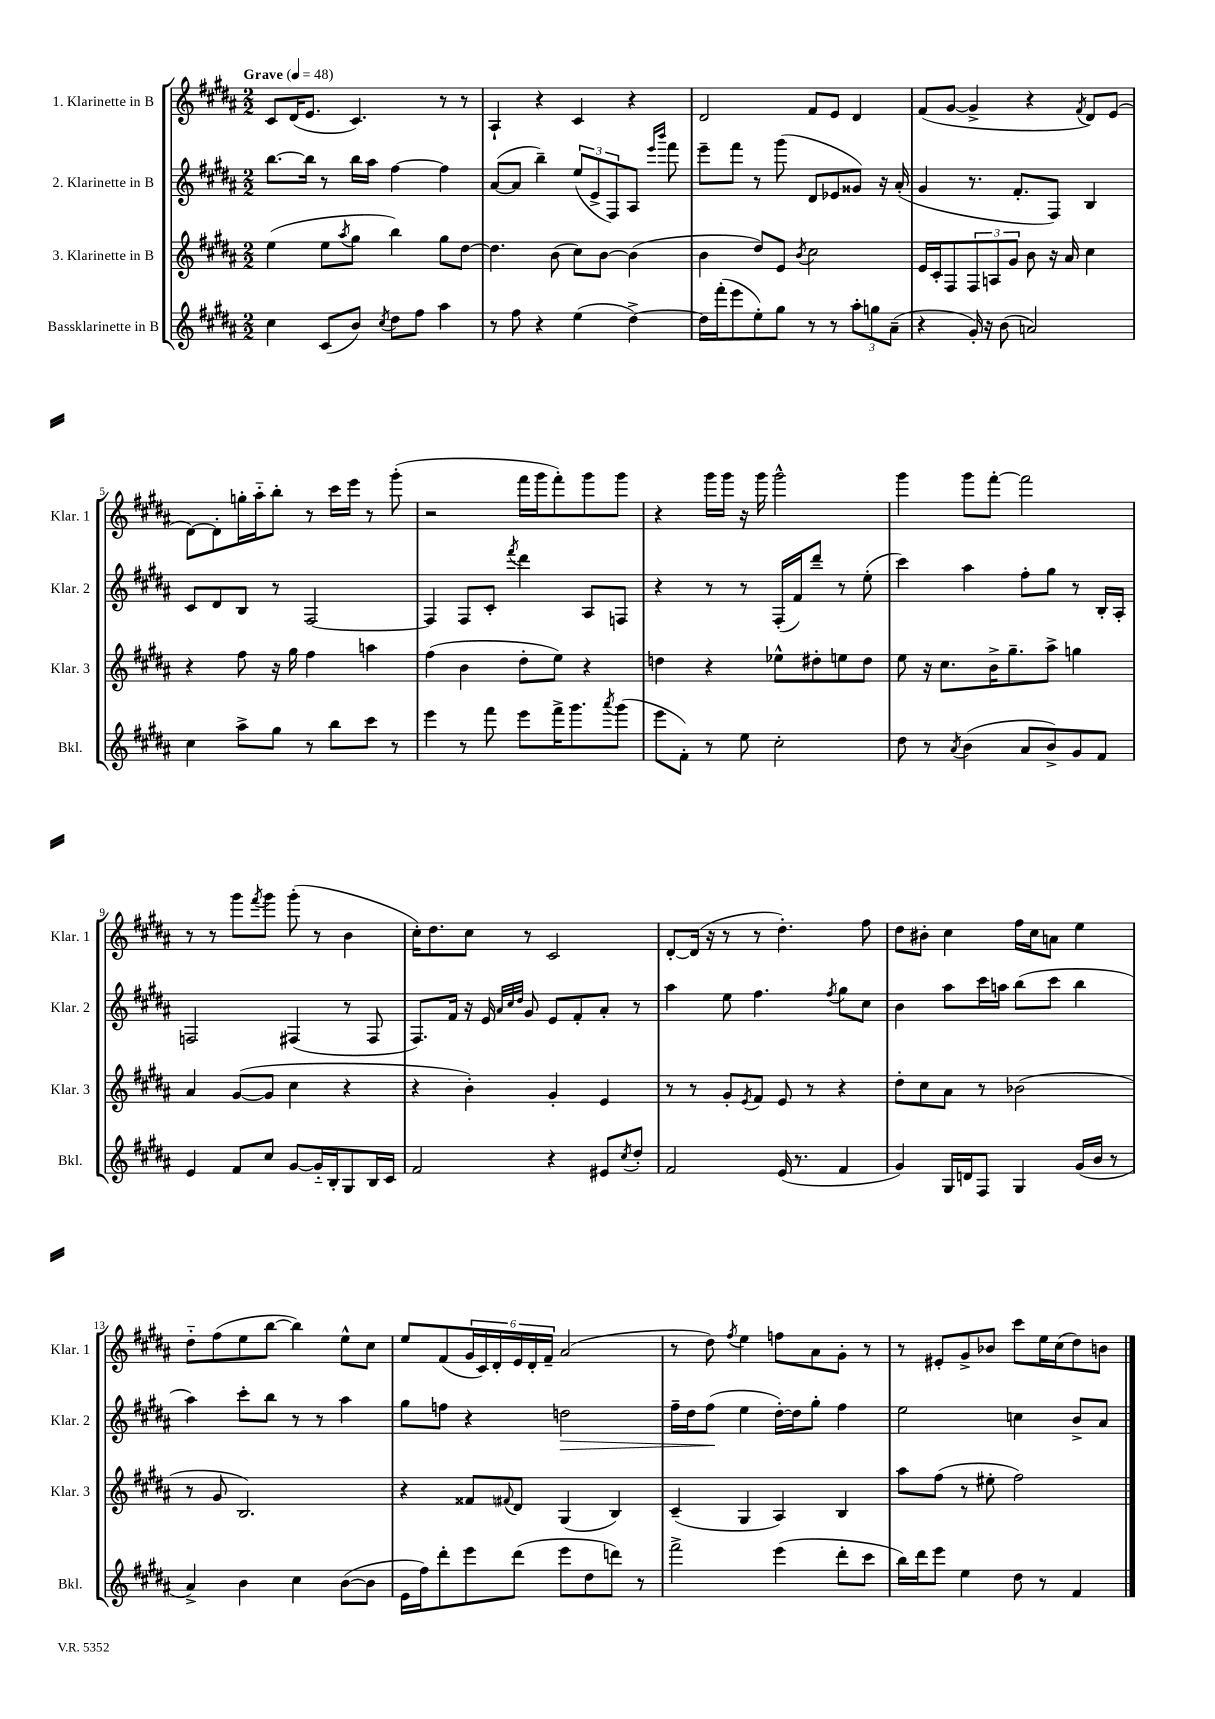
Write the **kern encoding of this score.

**kern	**kern	**kern	**kern
*staff4	*staff3	*staff2	*staff1
*clefG2	*clefG2	*clefG2	*clefG2
*k[f#c#g#d#a#]	*k[f#c#g#d#a#]	*k[f#c#g#d#a#]	*k[f#c#g#d#a#]
*M2/2	*M2/2	*M2/2	*M2/2
*MM48	*MM48	*MM48	*MM48
4cc#\	(4ee\	[8.bb\L	8c#/L
.	.	.	(16d#/K
.	.	16bb\]Jk	8.e/J
(8c#/L	8ee\L	8r	.
.	8qaa#/	.	.
8b/J)	8gg#\J	16bb\LL	4.c#/)
.	.	16aa#\JJ	.
8qcc#/	.	.	.
8dd#\L	4bb\)	[4ff#\	.
8ff#\J	.	.	.
4aa#\	8gg#\L	4ff#\]	8r
.	[8dd#\J	.	8r
=	=	=	=
8r	4.dd#\]	([8a#/L	4A#`/
8ff#\	.	8a#/]J	.
4r	.	4bb~\)	4r
.	(8b\	.	.
(4ee\	8cc#\L)	(12ee/L	4c#/
.	.	12e^/	.
.	[8b\J	.	.
.	.	12F#/)	.
[4dd#^\)	(4b\]	8A#/J	4r
.	.	16qqeee/LL	.
.	.	16qqbbb/JJ	.
.	.	8fff#\	.
=	=	=	=
16dd#\]LL	4b\	8eee~\L	2d#/
(16fff#'\J	.	.	.
8eee\	.	8fff#\J	.
8ee'\)	8dd#/L)	8r	.
8gg#\J	8e/J	(8ggg#\	.
.	8qb/	.	.
8r	2cc#\	8d#/L	8f#/L
8r	.	8e-/	8e/J
12aa#'\L	.	8g##/J)	4d#/
12gg\	.	.	.
.	.	16r	.
(12a#~\J	.	.	.
.	.	(16a#'/	.
=	=	=	=
4r	16e/LL	4g#/	(8f#/L
.	16c#'/J	.	.
.	8F#/	.	[8g#/J
16g#'/)	12F#/	8.r	4g#^/]
16r	.	.	.
.	12A/	.	.
(8b\	.	.	.
.	12g#/J	.	.
.	.	8.f#'/L	.
2a/)	8b\	.	4r
.	16r	8F#/J)	.
.	16a#/	.	.
.	.	.	8qf#/
.	4cc#\	4B/	8d#/L)
.	.	.	(8e/J
=	=	=	=
4cc#\	4r	8c#/L	[8d#\L)
.	.	8d#/	8d#'\]
8aa#^\L	8ff#\	8B/J	16gg'\L
.	.	.	16aa#'~\J
8gg#\J	16r	8r	8bb'\J
.	16gg#\	.	.
8r	4ff#\	[2F#/	8r
8bb\L	.	.	16ccc#\LL
.	.	.	16eee\JJ
8ccc#\J	4aa\	.	8r
8r	.	.	(8ggg#'\
=	=	=	=
4eee\	(4ff#\	4F#/]	2r
8r	4b\	8F#/L	.
8fff#\	.	8c#'/J	.
.	.	8qfff#/	.
8eee\L	8dd#'\L	4ddd#\	16fff#\LL
.	.	.	16ggg#\J
16fff#^\K	8ee\J)	.	8fff#'\)
8.ggg#\	.	.	.
.	4r	8A#/L	8ggg#\
8qaaa#/	.	.	.
(8ggg#\J	.	8F/J	8ggg#\J
=	=	=	=
8eee\L	4dd\	4r	4r
8f#'\J)	.	.	.
8r	4r	8r	16ggg#\LL
.	.	.	16ggg#\JJ
8ee\	.	8r	16r
.	.	.	16ggg#\
2cc#'\	8ee-^^\L	(16F#'/LL	2ggg#^^\
.	.	16f#/J)	.
.	8dd#'\	8ddd#~/J	.
.	8ee\	8r	.
.	8dd#\J	(8ee'\	.
=	=	=	=
8dd#\	8ee\	4ccc#\)	4ggg#\
8r	16r	.	.
.	8.cc#\L	.	.
8qa#/	.	.	.
(4b\	.	4aa#\	8ggg#\L
.	16b^\K	.	[8fff#'\J
.	8.gg#~\	.	.
8a#/L	.	8ff#'\L	2fff#\]
8b^/)	8aa#^\J	8gg#\J	.
8g#/	4gg\	8r	.
8f#/J	.	16B'/LL	.
.	.	16A#'/JJ	.
=	=	=	=
4e/	4a#/	2F/	8r
.	.	.	8r
8f#/L	([8g#/L	.	8ggg#\L
.	.	.	8qfff#/
8cc#/J	8g#/]J	.	8ggg#\J
[8g#/L	4cc#\	(4F#/	(8ggg#'\
16g#'~/]L	.	.	8r
16B'/J	.	.	.
8G#/	4r	8r	4b\
16B/L	.	8F#/	.
16c#/JJ	.	.	.
=	=	=	=
2f#/	4r	8.F#/L)	16cc#'\LK)
.	.	.	8.dd#\
.	.	16f#/Jk	.
.	4b'\)	16r	8cc#\J
.	.	16e/	.
.	.	32qqa#/LLL	.
.	.	32qqcc#/	.
.	.	32qqdd#/JJJ	.
.	.	8g#/	8r
4r	4g#'/	8e/L	2c#/
.	.	8f#'/	.
8e#/L	4e/	8a#'/J	.
8qcc#/	.	.	.
8dd#'/J	.	8r	.
=	=	=	=
2f#/	8r	4aa#\	[8d#'/L
.	8r	.	(16d#/]Jk
.	.	.	16r
.	8g#'/L	8ee\	8r
.	8qe/	.	.
.	8f#/J	4.ff#\	8r
(16e/	8e/	.	4.dd#'\)
8.r	.	.	.
.	8r	.	.
.	.	8qff#/	.
4f#/	4r	8gg#\L	.
.	.	8cc#\J	8ff#\
=	=	=	=
4g#/)	8dd#'\L	4b\	8dd#\L
.	8cc#\	.	8b#'\J
16G#/LL	8a#\J	8aa#\L	4cc#\
16d/J	.	.	.
8F#/J	8r	16ccc#\L	.
.	.	16aa\JJ	.
4G#/	(2b-\	(8bb\L	16ff#\LL
.	.	.	16cc#\J
.	.	8ccc#\J	8a\J
(16g#/LL	.	4bb\	4ee\
16b/JJ	.	.	.
8r	.	.	.
=	=	=	=
4a#^/)	8r	4aa#\)	8dd#'~\L
.	8g#/	.	(8ff#\
4b\	2.B/)	8ccc#'\L	8ee\
.	.	8bb\J	[8bb\J
4cc#\	.	8r	4bb\])
.	.	8r	.
([8b\L	.	4aa#\	8ee^^\L
8b\]J	.	.	8cc#\J
=	=	=	=
16e\LL	4r	8gg#\L	8ee/L
16ff#\J)	.	.	.
8ddd#'\	.	8ff\J	(8f#/
8eee\	8f##/L	4r	24g#/L
.	.	.	24c#/)
.	.	.	24d#'/
.	8qqf#/	.	.
(8ddd#\J	8d#/J	.	24e/
.	.	.	24d#'/
.	.	.	24f#~/JJ
8eee\L	(4G#/	2dd\	(2a#/
8dd#\	.	.	.
8ddd\J)	4B/)	.	.
8r	.	.	.
=	=	=	=
2fff#^\	(4c#~/	16ff#~\LL	8r
.	.	16dd#\J	.
.	.	(8ff#\J	8dd#\)
.	.	.	8qff#/
.	4G#/	4ee\	4ee\
(4eee\	4A#/)	[16dd#'\LL)	8ff\L
.	.	16dd#\]J	.
.	.	8gg#'\J	8a#\
8ddd#'\L	4B/	4ff#\	8g#'\J
8ccc#\J	.	.	8r
=	=	=	=
16bb\LL)	8aa#\L	2ee\	8r
16ddd#\J	.	.	.
8eee\J	(8ff#\J	.	8e#'/L
4ee\	8r	.	8g#^/
.	8ee#'\	.	8b-/J
8dd#\	2ff#\)	4cc\	8ccc#\L
8r	.	.	16ee\L
.	.	.	(16cc#\J
4f#/	.	8b^/L	8dd#\)
.	.	8a#/J	8b\J
==	==	==	==
*-	*-	*-	*-
